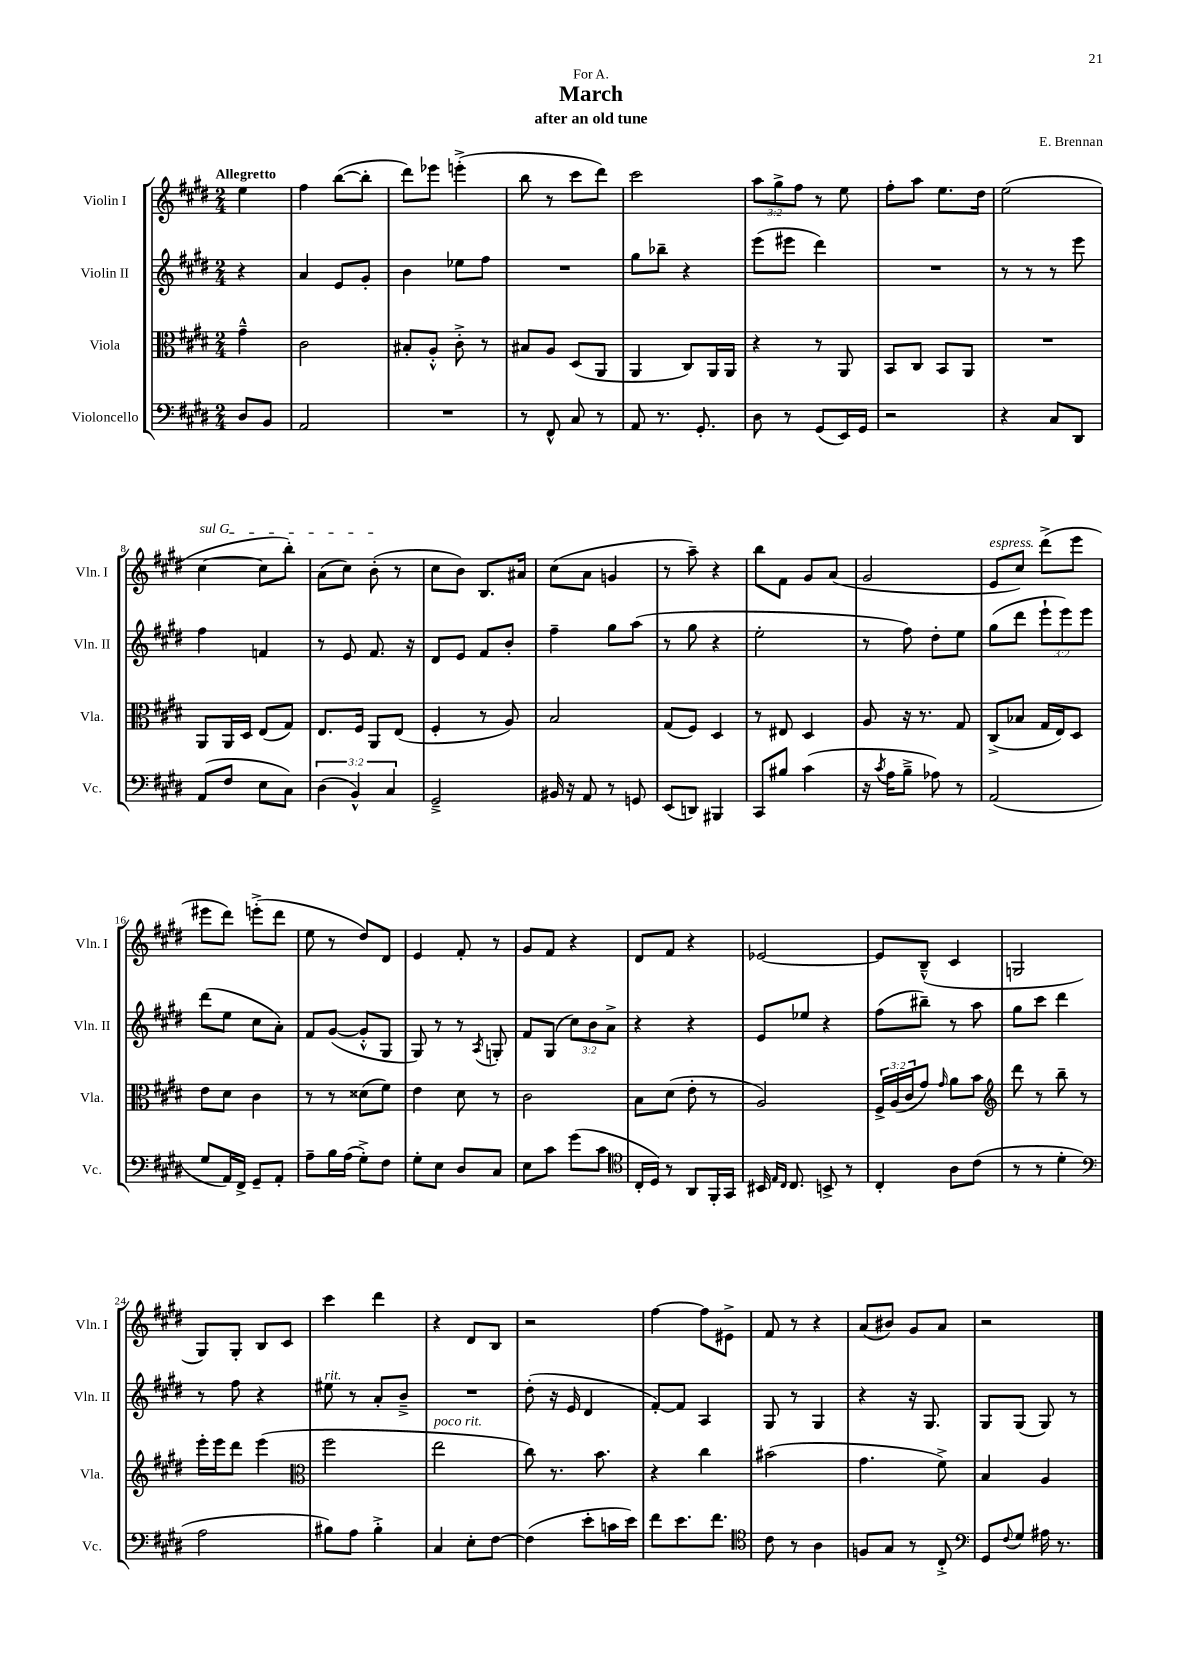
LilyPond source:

\header { title = "March" composer = "E. Brennan" subtitle = "after an old tune" dedication = "For A." }
<<
\new StaffGroup <<
\new Staff = "s0" \with { instrumentName = "Violin I" shortInstrumentName = "Vln. I" } {
    \clef treble \key e \major \numericTimeSignature \time 2/4 \override Staff.TupletNumber.text = #tuplet-number::calc-fraction-text \partial 4 \tempo "Allegretto"
    e''4 |
    fis''4 b''8~( b''8-. |
    dis'''8) ees'''8 e'''4-.->( |
    b''8 r8 cis'''8 dis'''8) |
    cis'''2 |
    \tuplet 3/2 { a''8 gis''8-> fis''8 } r8 e''8 |
    fis''8-. a''8 e''8. dis''16 |
    e''2( |
    \once \override TextSpanner.bound-details.left.text = \markup { \italic "sul G" } cis''4~\startTextSpan cis''8 b''8-.) |
    a'8( cis''8) b'8-.\stopTextSpan( r8 |
    cis''8 b'8) b8. ais'16 |
    cis''8( a'8 g'4 |
    r8 a''8--) r4 |
    b''8 fis'8 gis'8 a'8( |
    gis'2 |
    e'8^\markup { \italic "espress." } cis''8) dis'''8->( e'''8 |
    eis'''8 dis'''8) e'''8-.->( dis'''8 |
    e''8 r8 dis''8) dis'8 |
    e'4 fis'8-. r8 |
    gis'8 fis'8 r4 |
    dis'8 fis'8 r4 |
    ees'2~ |
    ees'8 b8---^( cis'4 |
    g2 |
    gis8) gis8-. b8 cis'8 |
    cis'''4 dis'''4 |
    r4 dis'8 b8 |
    r2 |
    fis''4~ fis''8 eis'8-> |
    fis'8 r8 r4 |
    a'8( bis'8) gis'8 a'8 |
    r2 \bar "|." |
}
\new Staff = "s1" \with { instrumentName = "Violin II" shortInstrumentName = "Vln. II" } {
    \clef treble \key e \major \numericTimeSignature \time 2/4 \override Staff.TupletNumber.text = #tuplet-number::calc-fraction-text \partial 4
    r4 |
    a'4 e'8 gis'8-. |
    b'4 ees''8 fis''8 |
    R2 |
    gis''8 bes''8-- r4 |
    e'''8( eis'''8 dis'''4) |
    R2 |
    r8 r8 r8 e'''8 |
    fis''4 f'4 |
    r8 e'8 fis'8. r16 |
    dis'8 e'8 fis'8 b'8-. |
    fis''4-- gis''8 a''8( |
    r8 gis''8 r4 |
    e''2-. |
    r8 fis''8) dis''8-. e''8 |
    gis''8( dis'''8 \tuplet 3/2 { e'''8-! e'''8) e'''8 } |
    dis'''8( e''8 cis''8 a'8-.) |
    fis'8 gis'8~( gis'8-.-^ gis8 |
    gis8) r8 r8 \acciaccatura { a8 } g8-. |
    fis'8 gis8( \tuplet 3/2 { cis''8) b'8 a'8-> } |
    r4 r4 |
    e'8 ees''8 r4 |
    fis''8( bis''8--) r8 a''8 |
    gis''8 cis'''8 dis'''4 |
    r8 fis''8 r4 |
    eis''8^\markup { \italic "rit." } r8 a'8-. b'8---> |
    R2 |
    dis''8-.( r16 e'16 dis'4 |
    fis'8~-.) fis'8 a4 |
    gis8 r8 gis4 |
    r4 r16 gis8. |
    gis8 gis8( gis8) r8 \bar "|." |
}
\new Staff = "s2" \with { instrumentName = "Viola" shortInstrumentName = "Vla." } {
    \clef alto \key e \major \numericTimeSignature \time 2/4 \override Staff.TupletNumber.text = #tuplet-number::calc-fraction-text \partial 4
    gis'4---^ |
    cis'2 |
    bis8-. a8-.-^ cis'8-.-> r8 |
    bis8 a8 dis8( a,8 |
    a,4 cis8) a,16 a,16 |
    r4 r8 a,8 |
    b,8 cis8 b,8 a,8 |
    R2 |
    a,8 a,16 dis16 e8( gis8) |
    e8. fis16 a,8 e8( |
    fis4-. r8 a8) |
    b2 |
    gis8( fis8) dis4 |
    r8 eis8 dis4 |
    a8 r16 r8. gis8 |
    cis8->( bes8 gis16 e16) dis8 |
    e'8 dis'8 cis'4 |
    r8 r8 disis'8( fis'8) |
    e'4 dis'8 r8 |
    cis'2 |
    b8 dis'8( e'8-. r8 |
    a2) |
    \tuplet 3/2 { fis16-> a16( cis'16 } gis'8) \grace { gis'16 } a'8 b'8 |
    \clef treble dis'''8 r8 b''8-- r8 |
    e'''16-. e'''16 dis'''8 e'''4( |
    \clef alto fis''2 |
    e''2^\markup { \italic "poco rit." } |
    cis''8) r8. b'8. |
    r4 cis''4 |
    bis'2( |
    gis'4. fis'8->) |
    b4 a4 \bar "|." |
}
\new Staff = "s3" \with { instrumentName = "Violoncello" shortInstrumentName = "Vc." } {
    \clef bass \key e \major \numericTimeSignature \time 2/4 \override Staff.TupletNumber.text = #tuplet-number::calc-fraction-text \partial 4
    dis8 b,8 |
    a,2 |
    R2 |
    r8 fis,8-^ cis8 r8 |
    a,8 r8. gis,8.-. |
    dis8 r8 gis,8( e,16) gis,16 |
    r2 |
    r4 cis8 dis,8 |
    a,8( fis8 e8 cis8) |
    \tuplet 3/2 { dis4( b,4-^) cis4 } |
    gis,2---> |
    bis,16 r16 a,8 r8 g,8 |
    e,8( d,8) bis,,4 |
    cis,8 bis8 cis'4( |
    r16 \acciaccatura { cis'8 } a16 b8---> aes8) r8 |
    a,2( |
    gis8 a,16) fis,16-> gis,8-- a,8-. |
    a8-- b16 a16( gis8-.->) fis8 |
    gis8-. e8 dis8 cis8 |
    e8 cis'8 gis'8( cis'8 |
    \clef tenor cis16-. dis16) r8 a,8 fis,16-. gis,16 |
    bis,16 \grace { e16 cis16 } cis8. b,8-> r8 |
    cis4-. a8 cis'8( |
    r8 r8 dis'4-. |
    \clef bass a2 |
    bis8) a8 bis4-.-> |
    cis4 e8-. fis8~ |
    fis4( e'8-. c'16 e'16) |
    fis'8 e'8. fis'8. |
    \clef tenor cis'8 r8 a4 |
    f8 gis8 r8 cis8-.-> |
    \clef bass gis,8 \appoggiatura { fis8 } gis8 ais16 r8. \bar "|." |
}
>>
>>
